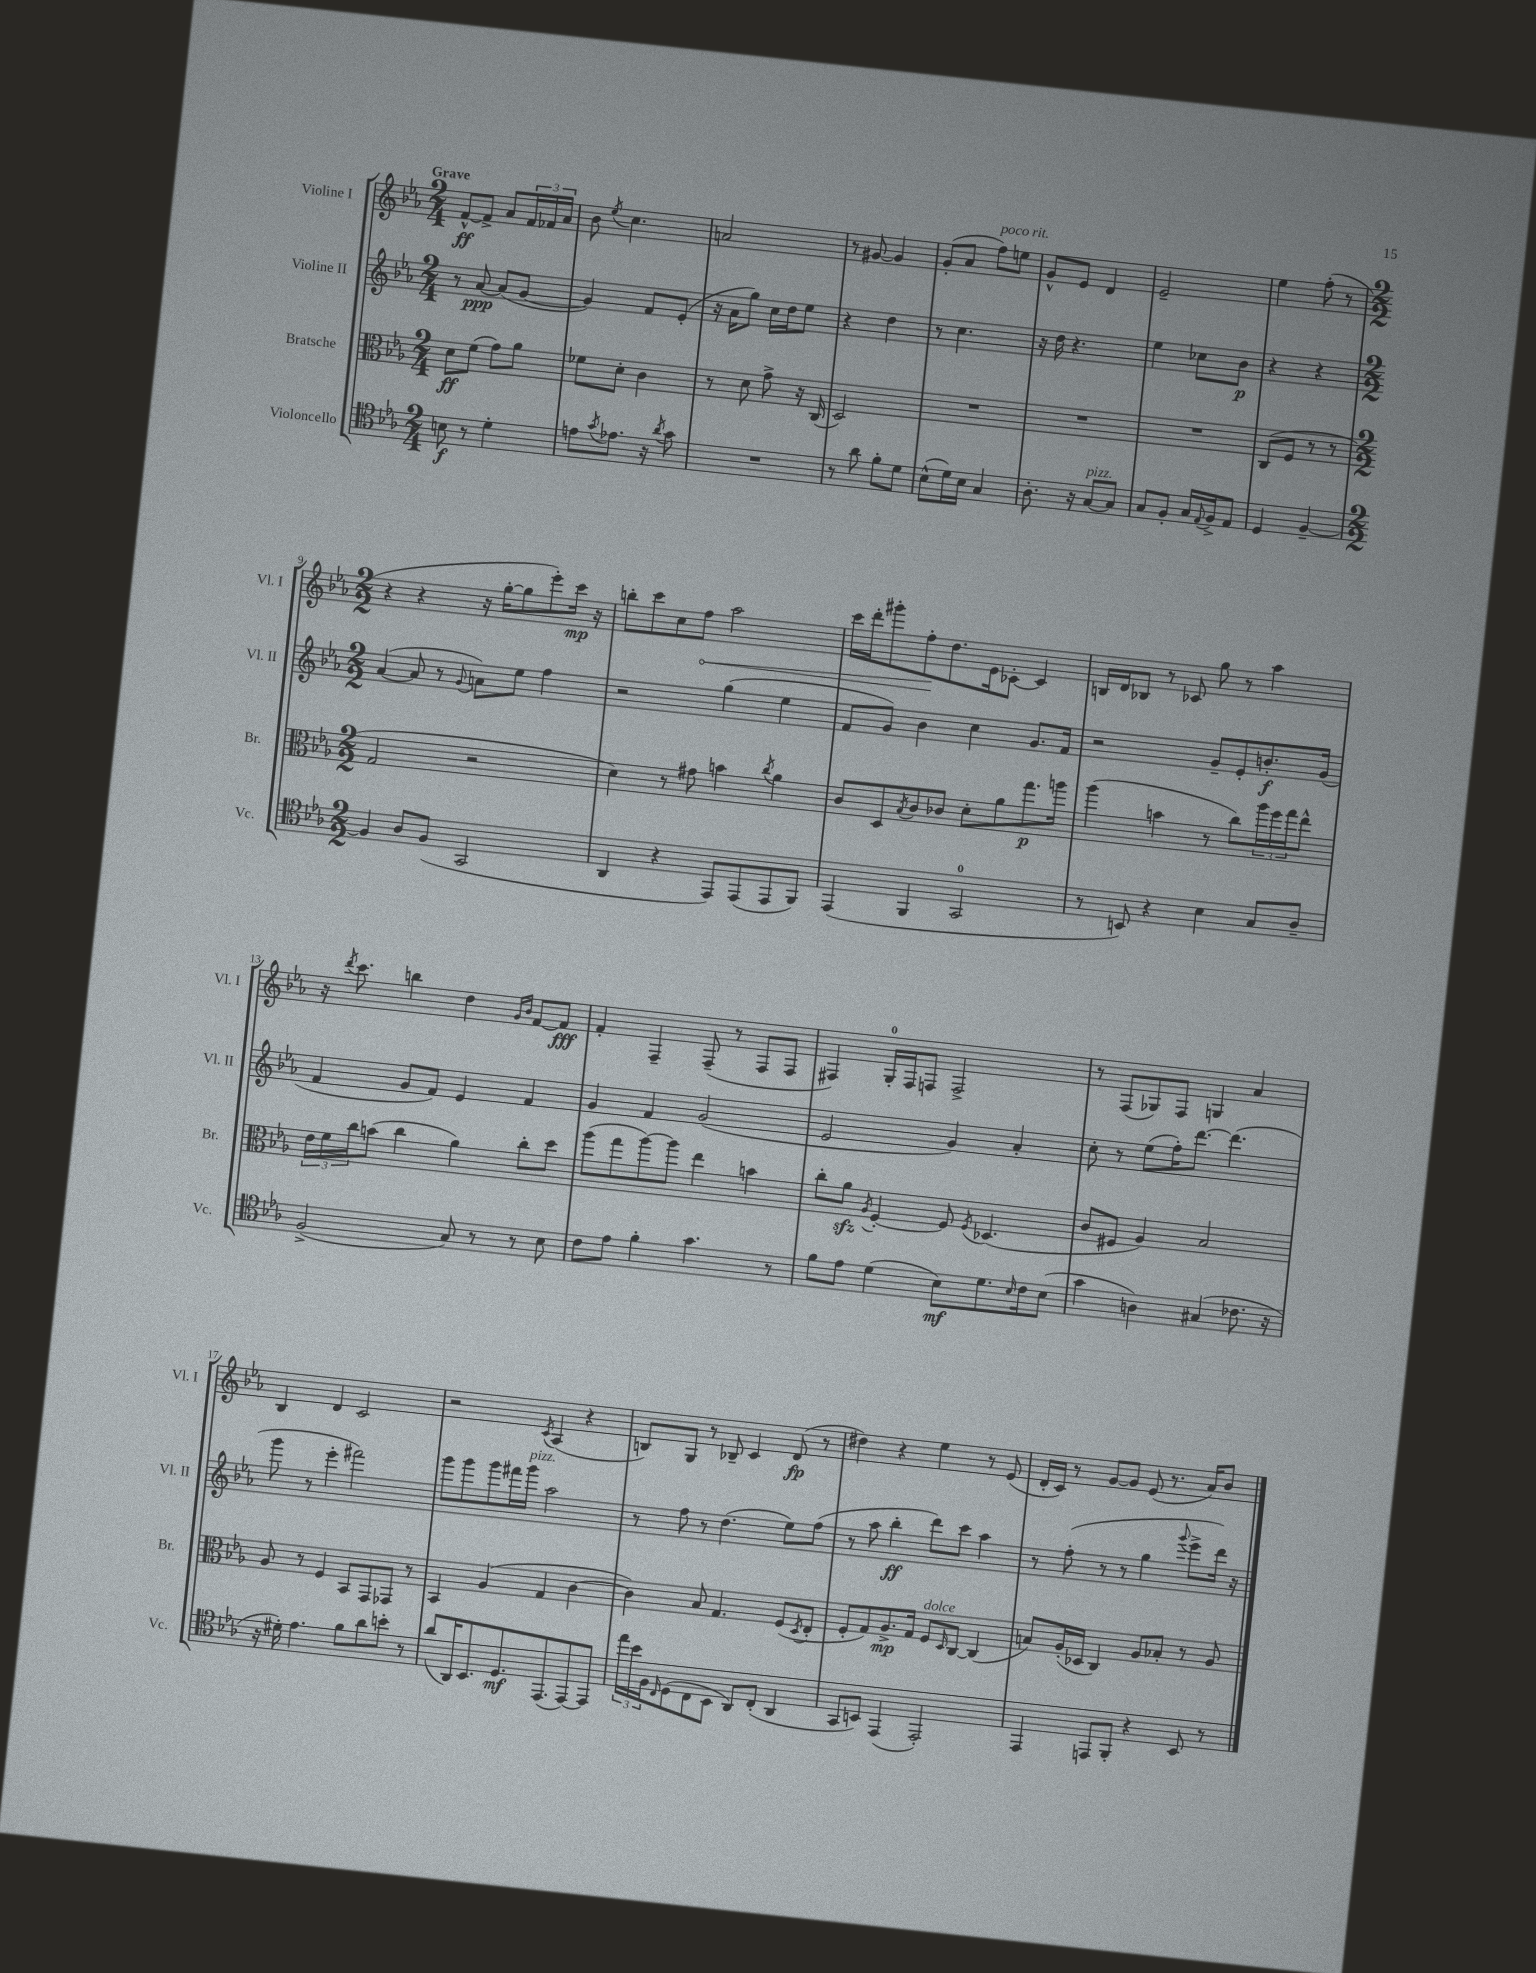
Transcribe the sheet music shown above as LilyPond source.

<<
\new StaffGroup <<
\new Staff = "s0" \with { instrumentName = "Violine I" shortInstrumentName = "Vl. I" } {
    \clef treble \key ees \major \numericTimeSignature \time 2/4 \tempo "Grave"
    f'8~-^\ff f'8-> aes'8 \tuplet 3/2 { f'16 fes'16 aes'16 } |
    bes'8 \acciaccatura { ees''8 } c''4. |
    a'2 |
    r8 gis'8~ gis'4 |
    g'8-.( aes'8 f''8^\markup { \italic "poco rit." }) e''8 |
    g'8-^ ees'8 d'4 |
    ees'2-- |
    ees''4 f''8-.( r8 |
    \numericTimeSignature \time 2/2 r4 r4 r16 g''16~-. g''8 ees'''8-.) c'''16\mp r16 |
    b''8-. c'''8 c''8 \once \override Hairpin.circled-tip = ##t f''8\< aes''2 |
    c'''16 d'''16-. gis'''8-. f''8-.\! d''8. ees'16 ces'8~-. ces'4 |
    b16 d'16 bes8 r8 ces'8 g''8 r8 aes''4 |
    r16 \acciaccatura { d'''8 } c'''8. b''4 d''4 \grace { g'16 bes'16 } f'8~ f'8\fff |
    f'4-. f4-- f8--( r8 f8 f8 |
    fis4) g16-0-. fis16 f8 f2-> |
    r8 f8( ges8) f8 g4 aes'4 |
    bes4 d'4 c'2 |
    r2 \acciaccatura { c'8 } aes4( r4 |
    b8) g8 r8 bes8-- c'4 d'8\fp( r8 |
    dis''4) r4 ees''4 r8 ees'8( |
    d'16-. c'16) r8 g'8~ g'8 ees'8( r8. aes'16) bes'8 \bar "|." |
}
\new Staff = "s1" \with { instrumentName = "Violine II" shortInstrumentName = "Vl. II" } {
    \clef treble \key ees \major \numericTimeSignature \time 2/4
    r8 aes'8~\ppp aes'8( g'8~ |
    g'4) f'8 ees'8-.( |
    r16 aes'16 g''8) c''16 d''16 ees''8 |
    r4 d''4 |
    r8 c''4. |
    r16 d''16 r4. |
    ees''4 ces''8 bes'8\p |
    r4 r4 |
    \numericTimeSignature \time 2/2 aes'4~( aes'8 r8 \appoggiatura { g'8 } a'8) ees''8 f''4 |
    r2 g''4( ees''4 |
    f'8 g'8) bes'4 c''4 g'8. f'16 |
    r2 g'8-- ees'8-. b'8.-.\f g'16( |
    f'4 g'8 f'8) ees'4 f'4 |
    g'4 f'4 g'2( |
    ees'2 g'4) aes'4-. |
    c''8-. r8 ees''8( f''16-.) d'''8.~ d'''4.( |
    g'''8 r8 ees'''4-. fis'''2) |
    g'''8 g'''8 g'''8 fis'''16 g'''16^\markup { \italic "pizz." } aes''2 |
    r8 f''8 r8 d''4.( ees''8) f''8( |
    r8 aes''8 bes''4-.\ff d'''8) c'''8 aes''4 |
    r8 f''8-.( r8 r8 g''4 \appoggiatura { g'''8 } ees'''8-> d'''16) r16 \bar "|." |
}
\new Staff = "s2" \with { instrumentName = "Bratsche" shortInstrumentName = "Br." } {
    \clef alto \key ees \major \numericTimeSignature \time 2/4
    d'8\ff f'8( g'8) aes'8 |
    fes'8 d'8-. c'4 |
    r8 d'8 g'8-> r16 c16( |
    d2) |
    R2 |
    R2 |
    R2 |
    c8( f8 r8 r8 |
    \numericTimeSignature \time 2/2 g2 r2 |
    d'4) r8 gis'8 b'4 \acciaccatura { c''8 } aes'4 |
    c'8 d8 \acciaccatura { bes8 } c'8 ces'8 d'8-. aes'8 g''8.\p a''16 |
    aes''4( b'4 r8 c''8) \tuplet 3/2 { aes''16 f''16 g''16 } ees''8-^ |
    \tuplet 3/2 { ees'16 f'16 c''16 } b'8( c''4 aes'4) c''8-. d''8 |
    aes''8( g''8 aes''8~) aes''8 ees''4 b'4 |
    c''8-. aes'8\sfz \acciaccatura { aes8 } f4~-. f8 \acciaccatura { f8 } des4.( |
    c'8 fis8 aes4) bes2 |
    aes8 r8 f4 bes,8 g,8 ges,8 r8 |
    bes,4 aes4( g4 c'4~ |
    c'4) bes8 g4. f8( \acciaccatura { d8 } ees8-. |
    f8-. g8) aes8.->\mp g16 f8^\markup { \italic "dolce" } \grace { d16 } c8~ c4( |
    b8) aes16-.( des16 c4) aes8 bes8-. r8 aes8 \bar "|." |
}
\new Staff = "s3" \with { instrumentName = "Violoncello" shortInstrumentName = "Vc." } {
    \clef tenor \key ees \major \numericTimeSignature \time 2/4
    b8\f r8 d'4-. |
    e'8 \acciaccatura { g'8 } ees'8. r16 \acciaccatura { aes'8 } g'8 |
    R2 |
    r8 aes'8 f'8-. d'8 |
    bes8-^( d'16) bes16 g4 |
    aes8.-. r16 g8~^\markup { \italic "pizz." } g8 |
    g8 f8-. g16 \appoggiatura { ees8 } f16-> ees8 |
    d4 f4~-- |
    \numericTimeSignature \time 2/2 f4 aes8 f8( g,2 |
    aes,4 r4 ees,8) ees,8( ees,8 f,8) |
    ees,4( f,4 g,2-0 |
    r8 b,8) r4 bes4 g8 aes8-- |
    f2->( g8) r8 r8 bes8 |
    c'8 ees'8 f'4-. g'4. r8 |
    f'8 ees'8 d'4( bes8\mf) d'8. \grace { bes16 } c'16 bes8( |
    g'4 a4) gis4( ces'8. r16 |
    r16 dis'16-.) ees'4. f'8 aes'8 b'8-. r8 |
    aes'8( aes,16) bes,8. d8.\mf ees,8.( ees,8~) ees,8 |
    \tuplet 3/2 { ees''16 bes'16 f16 } \grace { c16 } d8( c8 bes,8 aes,8) c8-.( aes,4 |
    g,8 b,8) ees,4( ees,2-.) |
    ees,4 e,8 f,8-. r4 bes,8 r8 \bar "|." |
}
>>
>>
